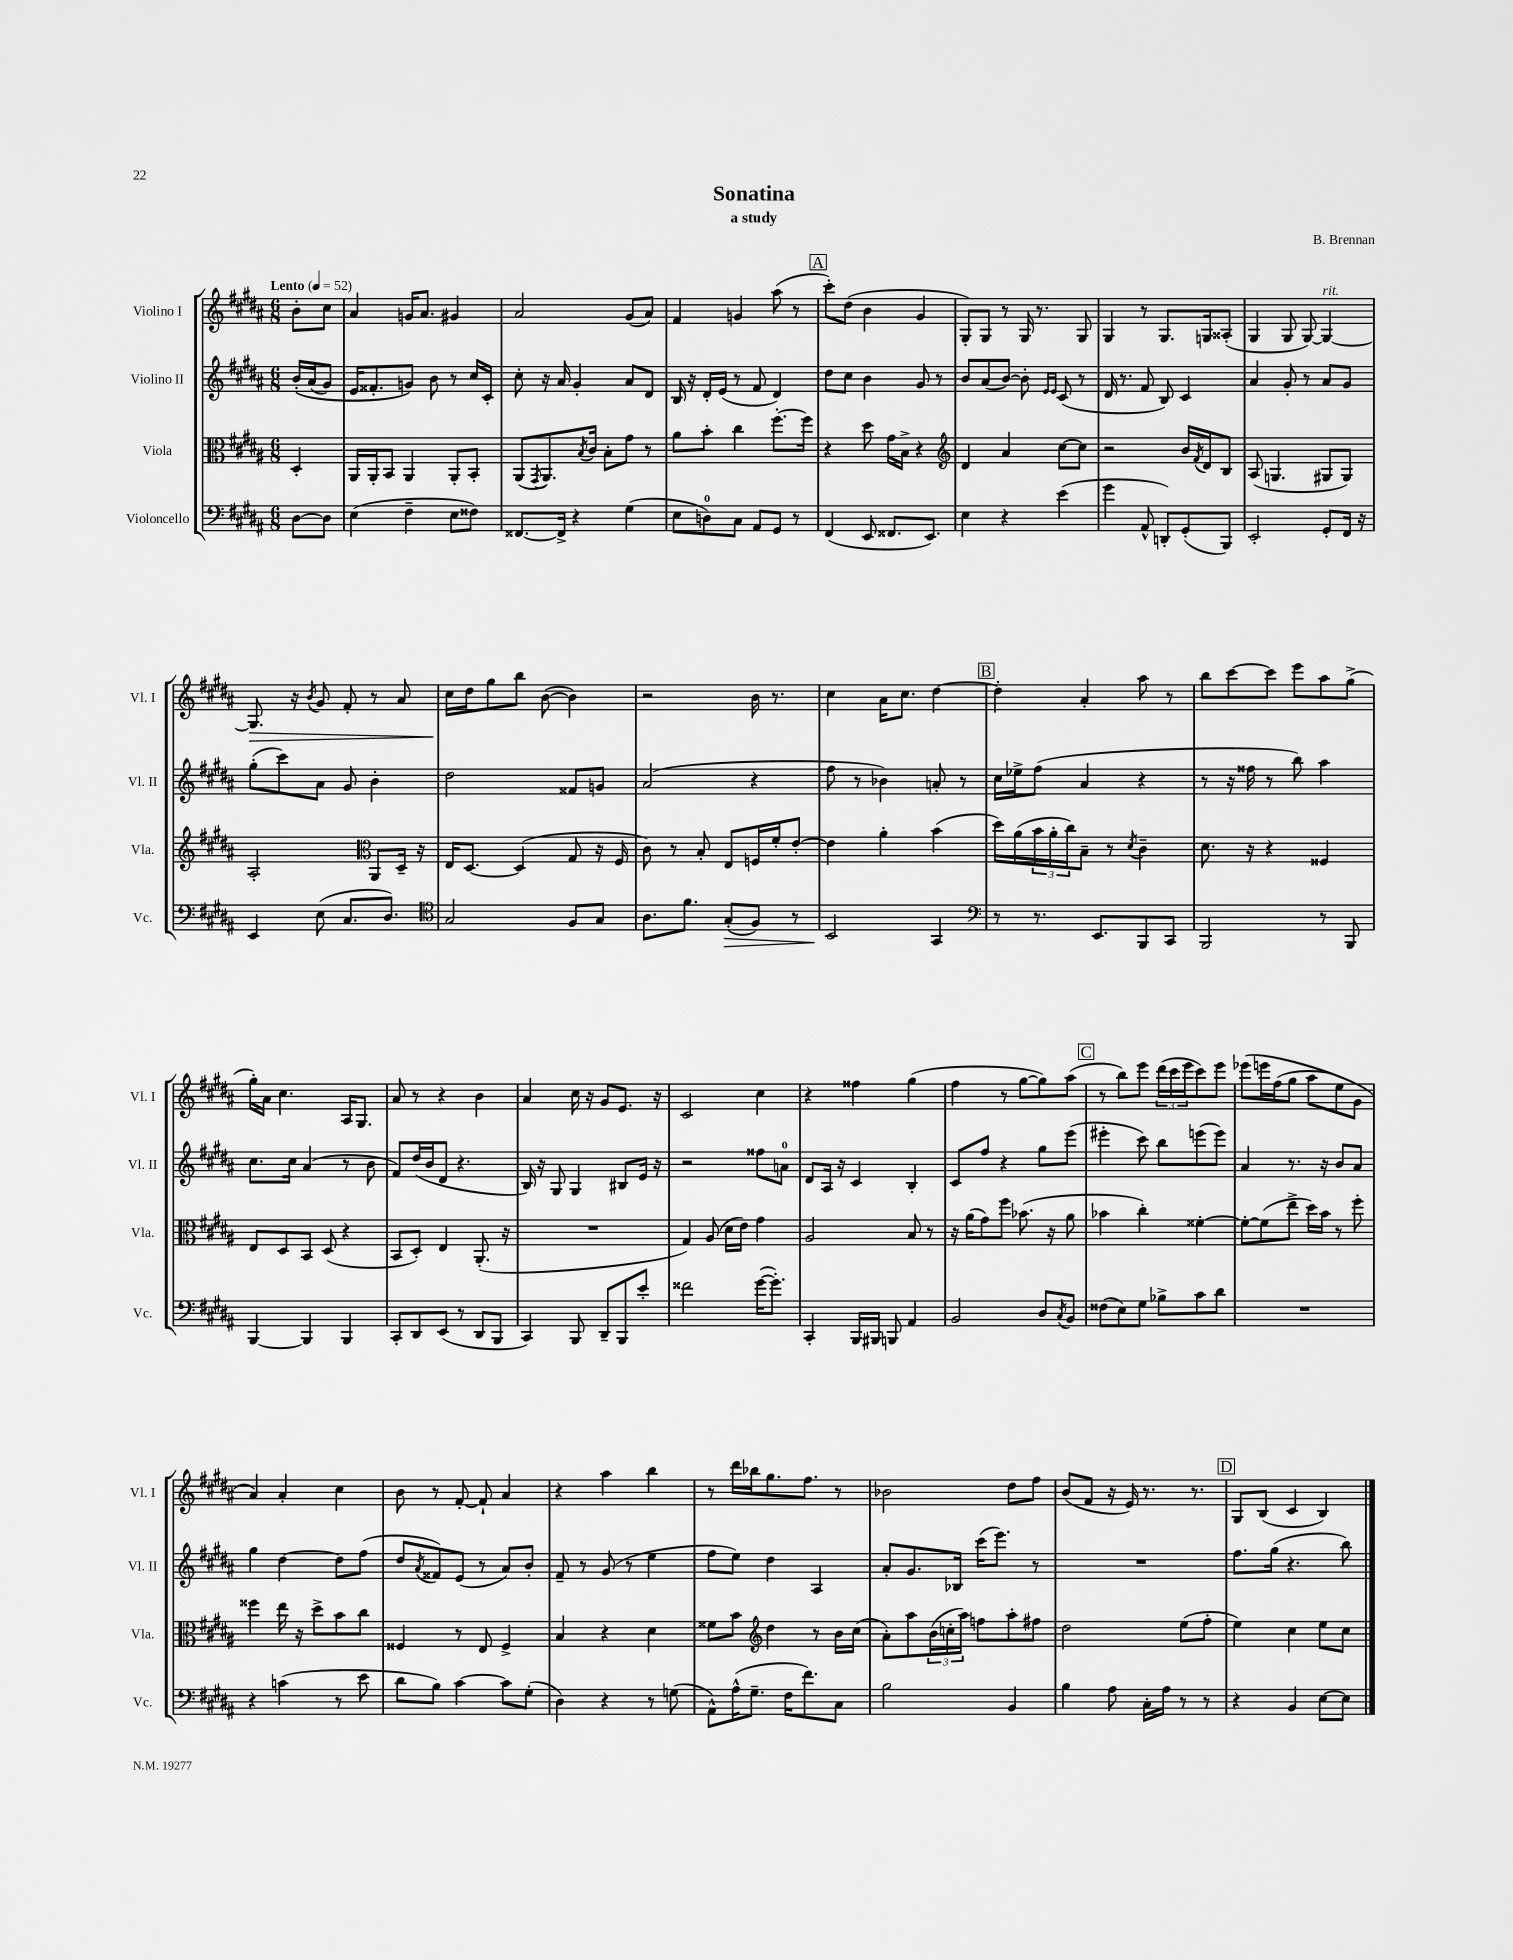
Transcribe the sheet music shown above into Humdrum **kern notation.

**kern	**kern	**kern	**kern
*staff4	*staff3	*staff2	*staff1
*clefF4	*clefC3	*clefG2	*clefG2
*k[f#c#g#d#a#]	*k[f#c#g#d#a#]	*k[f#c#g#d#a#]	*k[f#c#g#d#a#]
*M6/8	*M6/8	*M6/8	*M6/8
*MM52	*MM52	*MM52	*MM52
[8D#\L	4D#'/	&(16b'/LL	8b'\L
.	.	(16a#/J	.
8D#\]J	.	8g#/J)	8cc#\J
=	=	=	=
(4E\	16AA#/LL	16e/LK	4a#/
.	16AA#'/J	8.f##'/	.
.	8BB/J	.	.
4F#~\	4AA#/	8g/J&)	16g/LK
.	.	.	8.a#/J
.	.	8b\	.
8E\L	8AA#'/L	8r	4g#/
8F##\J)	8BB'/J	16cc#/LL	.
.	.	16c#'/JJ	.
=	=	=	=
[8.FF##/L	(8AA#/L	8cc#'\	2a#/
.	8qGG#/	.	.
.	8.AA#/)	16r	.
16FF##^/]Jk	.	16a#/	.
4r	.	4g#'/	.
.	8qB/	.	.
.	16c#/Jk	.	.
.	8B'\L	.	.
(4G#\	8g#\J	8a#/L	(8g#/L
.	8r	8d#/J	8a#/J)
=	=	=	=
8E\L	8a#\L	16B/	4f#/
.	.	16r	.
8D\)	8b'\J	16d#'/LL	.
.	.	(16e/JJ	.
8C#\J	4cc#\	8r	4g/
8AA#/L	.	8f#/	.
8GG#/J	[8.ff#'\L	4d#/)	(8aa#\
8r	.	.	8r
.	16ff#\]Jk	.	.
=	=	=	=
(4FF#/	4r	8dd#\L	8ccc#'\L)
.	.	8cc#\J	(8dd#\J
8EE/	8dd#\	4b\	4b\
8.FF##/L	16g#\LL	.	.
.	16B^\JJ	.	.
.	4r	8g#/	4g#/
8.EE/J)	.	.	.
.	.	8r	.
=	=	=	=
*	*clefG2	*	*
4E\	4d#/	8b/L	8G#'/L)
.	.	(8a#/	8G#/J
4r	4a#/	[8b/J)	8r
.	.	8b'\]	16G#/
.	.	.	8.r
.	.	16qqe/LL	.
.	.	16qqe/JJ	.
(4e\	[8cc#\L	(8c#/	.
.	8cc#\]J	8r	8G#/
=	=	=	=
4g#\	2r	16d#/	4G#/
.	.	8.r	.
8AA#^^/	.	8f#/	8r
8DD'/L)	.	8B/)	8.G#/L
(8GG#'/	16b/LL	4c#/	.
.	8qf#/	.	.
.	16d#/J	.	16G/k
8BBB/J)	8B/J	.	(8A##'/J
=	=	=	=
2EE'/	(8A#/	4a#/	4G#/
.	4.G/	.	.
.	.	8g#'/	8G#/
.	.	8r	[8G#/)
8GG#'/L	8G#/L	8a#/L	4G#/_
16FF#/Jk	8G#/J)	8g#/J	.
16r	.	.	.
=	=	=	=
4EE/	2A#'/	(8gg#'\L	8.G#/]
.	.	8ccc#\)	.
.	.	.	16r
.	.	.	8qb/
(8E\	.	8a#\J	8g#/
8.C#/L	.	8g#/	8f#'/
*	*clefC3	*	*
.	8AA#/L	4b'\	8r
8.D#/J)	.	.	.
.	16D#~/Jk	.	8a#/
.	16r	.	.
=	=	=	=
*clefC4	*	*	*
2G#/	16E/LK	2dd#\	16cc#\LL
.	[8.D#/J	.	16dd#\J
.	.	.	8gg#\
.	(4D#/]	.	8bb\J
.	.	.	([8b\
8F#/L	8G#/	8f##/L	4b\])
8G#/J	16r	8g/J	.
.	16F#/	.	.
=	=	=	=
8.A#\L	8c#\)	(2a#/	2r
.	8r	.	.
8.f#\J	.	.	.
.	8B'/	.	.
(8G#'/L	8E/L	.	.
8F#/J)	16F/L	4r	16b\
.	16f#'/J	.	8.r
8r	[8e'/J	.	.
=	=	=	=
2BB/	4e\]	8ff#\	4cc#\
.	.	8r	.
.	4a#'\	4b-\)	16a#\LK
.	.	.	8.cc#\J
4GG#/	(4b\	8a'/	[4dd#\
.	.	8r	.
=	=	=	=
*clefF4	*	*	*
8r	16dd#\LL)	16cc#\LL	4dd#'\]
.	(16a#\	16ee-^\J	.
8.r	24b\	(8ff#\J	.
.	24a#'\	.	.
.	24cc#\J)	.	.
.	8B~\J	4a#/	4a#'/
8.EE/L	.	.	.
.	8r	.	.
.	8qd#/	.	.
8BBB/	4c#~\	4r	8aa#\
8CC#/J	.	.	8r
=	=	=	=
2BBB/	8.d#\	8r	8bb\L
.	.	16r	[8ccc#\
.	16r	16ff##\	.
.	4r	8r	8ccc#\]J
.	.	8bb\)	8eee\L
8r	4F##/	4aa#\	8aa#\
8BBB/	.	.	(8gg#^\J
=	=	=	=
[4BBB/	8E/L	8.cc#\L	16gg#'\LL)
.	.	.	16a#\JJ
.	8D#/	.	4.cc#\
.	.	16cc#\Jk	.
4BBB/]	8BB/J	(4a#/	.
.	(8D#/	.	.
4BBB/	4r	8r	16A#/LK
.	.	.	8.G#/J
.	.	8b\	.
=	=	=	=
8CC#'/L	8BB/L	8f#/L)	8a#/
8DD#/	8D#'/J)	(16dd#/L	8r
.	.	16b/J	.
(8EE/J	4E/	8d#/J	4r
8r	.	4.r	.
8DD#/L	(8.AA#'/	.	4b\
8BBB/J	.	.	.
.	16r	.	.
=	=	=	=
4CC#/)	2.r	16B/)	4a#/
.	.	16r	.
.	.	8G#/	.
8BBB/	.	4G#/	16cc#\
.	.	.	16r
8DD#~/L	.	.	8g#/L
8BBB/	.	8B#/L	8.e/J
8e'/J	.	16e/Jk	.
.	.	16r	16r
=	=	=	=
2f##\	4G#/)	2r	2c#/
.	(8A#/	.	.
.	16d#\LL	.	.
.	16e\JJ)	.	.
([16g#\LK	4g#\	8ff##\L	4cc#\
8.g#'\]J)	.	.	.
.	.	8a\J	.
=	=	=	=
4CC#'/	2A#/	8d#/L	4r
.	.	16A#/Jk	.
.	.	16r	.
16BBB/LL	.	4c#/	4ff##\
16BBB#/JJ	.	.	.
8BBB/	.	.	.
4AA#/	8B/	4B'/	(4gg#\
.	8r	.	.
=	=	=	=
2BB/	16r	8c#/L	4ff#\
.	(16a#\LK	.	.
.	8g#\)	8ff#/J	.
.	8ff#\J	4r	8r
.	(8.b-\	.	[8gg#\L
8D#/L	.	8gg#\L	8gg#\])
.	16r	.	.
8qC#/	.	.	.
8BB/J	8a#\	(8eee\J	(8aa#\J
=	=	=	=
(8F##\L	4b-\	4eee#'\	8r
8E\)	.	.	8bb\L)
8G#\J	4cc#'\)	8ccc#\)	8eee\J
8B-^\L	.	8bb\L	(24ddd#\LL
.	.	.	24ccc#\
.	.	.	24eee\J
8c#\	[4f##'\	(8eee\	8ccc#\)
8d#\J	.	8eee\J)	8eee\J
=	=	=	=
2.r	8f##'\_L	4a#/	&(8eee-\L
.	(8f##\]	.	16eee\L
.	.	.	(16ff#\J
.	8ee^\J	8.r	8gg#\J
.	16dd#\LL)	.	8aa#\L
.	16b\JJ	16r	.
.	8r	8b/L	8ee\)
.	8ff#'\	8a#/J	8g#\J
=	=	=	=
4r	4ff##\	4gg#\	4a#/&)
(4c\	16ee\	[4dd#\	4a#'/
.	16r	.	.
.	8dd#^\L	.	.
8r	8b\	8dd#\]L	4cc#\
8e\	8cc#\J	(8ff#\J	.
=	=	=	=
8d#\L	4F##/	8dd#/L	8b\
.	.	8qa#/	.
8B\J)	.	8f##/)	8r
[4c#\	8r	(8e/J	[8f#'/
.	8E/	8r	8f#`/]
8c#\]L	4F##^/	8a#/L)	4a#/
(8G#'\J	.	8b'/J	.
=	=	=	=
4D#\)	4B/	8f#~/	4r
.	.	8r	.
4r	4r	(8g#/	4aa#\
.	.	8r	.
8r	4d#\	4ee\	4bb\
(8G\	.	.	.
=	=	=	=
8AA#^^\L)	8f##\L	8ff#\L	8r
(16A#^^\K	8b\J	8ee\J)	16ddd#\LL
8.G#~\J	.	.	16bb-\J
*	*clefG2	*	*
.	4dd#\	4dd#\	8.gg#\
16F#\LK	.	.	.
8.f#\)	.	.	8.ff#\J
.	8r	4A#/	.
8C#\J	16b\LL	.	8r
.	(16cc#\JJ	.	.
=	=	=	=
2B\	8a#'\L)	8a#'/L	2b-\
.	8aa#\	8.g#/	.
.	(24b\L	.	.
.	24cc'\	.	.
.	.	16B-/Jk	.
.	24aa#\JJ)	.	.
.	8ff\L	(16ccc#\LK	.
.	.	8.eee\J)	.
4BB/	8aa#'\	.	8dd#\L
.	8ff#\J	8r	8ff#\J
=	=	=	=
4B\	2dd#\	2.r	(8b/L
.	.	.	8f#/J
8A#\	.	.	16r
.	.	.	16e/)
16C#'\LL	.	.	8.r
16A#\JJ	.	.	.
8r	(8ee\L	.	.
.	.	.	8.r
8r	8ff#'\J	.	.
=	=	=	=
4r	4ee\)	8.ff#\L	8G#/L
.	.	.	(8B/J
.	.	(16gg#\Jk	.
4BB/	4cc#\	4.r	4c#/
[8E\L	8ee\L	.	4B/)
8E\]J	8cc#\J	8bb\)	.
==	==	==	==
*-	*-	*-	*-
